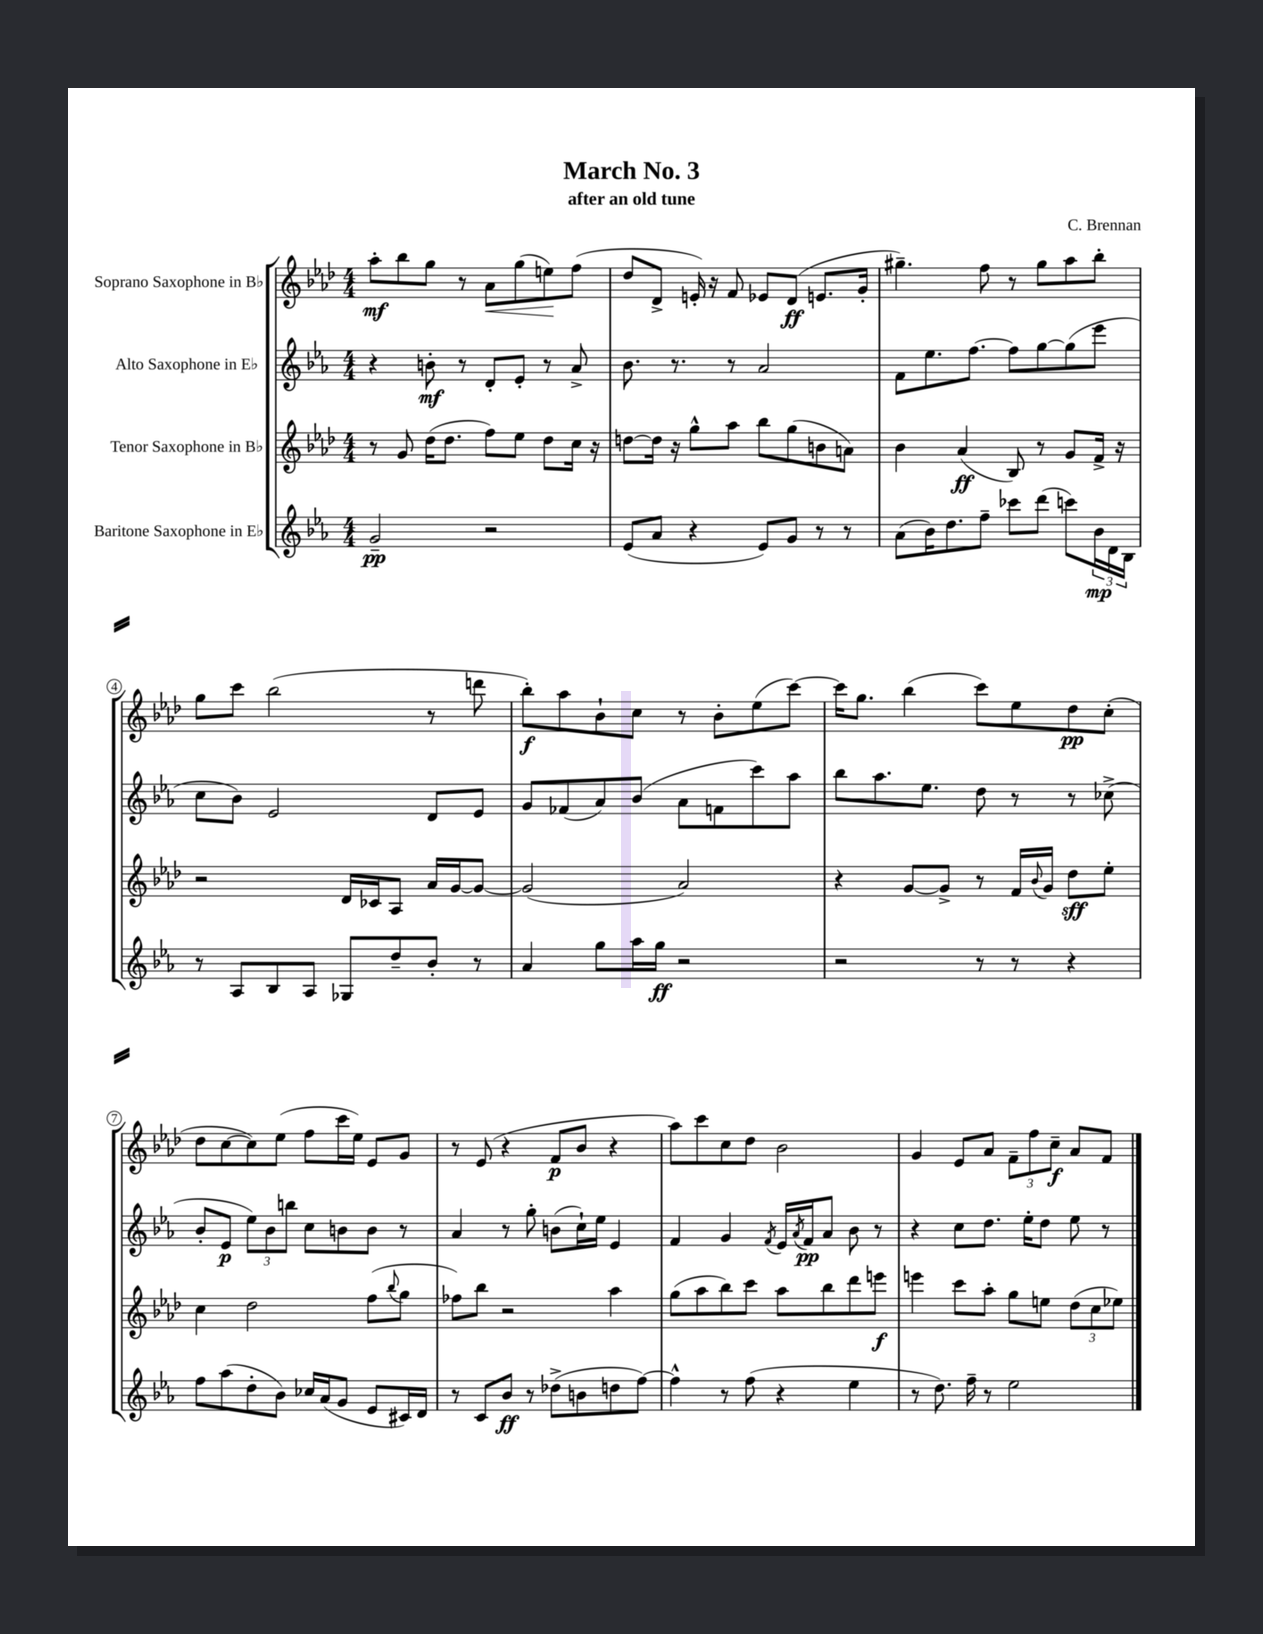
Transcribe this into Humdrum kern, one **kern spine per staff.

**kern	**dynam	**kern	**dynam	**kern	**dynam	**kern	**dynam
*part4	*part4	*part3	*part3	*part2	*part2	*part1	*part1
*staff4	*staff4	*staff3	*staff3	*staff2	*staff2	*staff1	*staff1
*I"Baritone Saxophone in E♭	*	*I"Tenor Saxophone in B♭	*	*I"Alto Saxophone in E♭	*	*I"Soprano Saxophone in B♭	*
*clefG2	*	*clefG2	*	*clefG2	*	*clefG2	*
*k[b-e-a-]	*	*k[b-e-a-d-]	*	*k[b-e-a-]	*	*k[b-e-a-d-]	*
*M4/4	*	*M4/4	*	*M4/4	*	*M4/4	*
=1	=1	=1	=1	=1	=1	=1	=1
2g~/	pp	8r	.	4r	.	8aa-'\L	mf
.	.	8g/	.	.	.	8bb-\	.
.	.	(16dd-\KL	.	8bn'\	mf	8gg\J	.
.	.	8.dd-\J	.	.	.	.	.
.	.	.	.	8r	.	8r	.
!	!	!	!	!	!	!	!LO:HP:b
2r	.	8ff\L)	.	8d'/L	.	8a-\L	<
.	.	8ee-\J	.	8e-'/J	.	(8gg\	.
.	.	8dd-\L	.	8r	.	8een\)	.
.	.	16cc\Jk	.	8a-^/	.	(8ff\J	[
.	.	16r	.	.	.	.	.
=2	=2	=2	=2	=2	=2	=2	=2
(8e-/L	.	[8ddn\L	.	8.b-\	.	8dd-/L	.
8a-/J	.	16dd\Jk]	.	.	.	8d-^/J	.
.	.	16r	.	8.r	.	.	.
4r	.	8gg^^\L	.	.	.	16en'/)	.
.	.	.	.	.	.	16r	.
.	.	8aa-\J	.	8r	.	8f/	.
8e-/L)	.	8bb-\L	.	2a-/	.	8e-X/L	.
8g/J	.	(8gg\	.	.	.	(8d-/J	ff
8r	.	8bn\	.	.	.	8.en/L	.
8r	.	8an\J)	.	.	.	.	.
.	.	.	.	.	.	16g'/Jk	.
=3	=3	=3	=3	=3	=3	=3	=3
(8a-\L	.	4b-\	.	8f\L	.	4.gg#X~\)	.
16b-\K)	.	.	.	8.ee-\	.	.	.
8.dd\	.	.	.	.	.	.	.
.	.	(4a-/	ff	.	.	.	.
.	.	.	.	[8.ff\J	.	.	.
8ff~\J	.	.	.	.	.	8ff\	.
8ccc-X\L	.	8B-/)	.	8ff\L]	.	8r	.
(8ddd\J	.	8r	.	[8gg\	.	8gg#\L	.
8cccn\L)	.	8g/L	.	(8gg\]	.	8aa-\	.
24b-\L	mp	16f^/Jk	.	8eee-\J	.	8bb-'\J	.
24d\	.	.	.	.	.	.	.
.	.	16r	.	.	.	.	.
24B-\JJ	.	.	.	.	.	.	.
!!LO:LB:g=z
=4	=4	=4	=4	=4	=4	=4	=4
8r	.	2r	.	8cc\L	.	8gg\L	.
8A-/L	.	.	.	8b-\J)	.	8ccc\J	.
8B-/	.	.	.	2e-/	.	(2bb-\	.
8A-/J	.	.	.	.	.	.	.
8G-X/L	.	16d-/LL	.	.	.	.	.
.	.	16c-X/J	.	.	.	.	.
8dd~/	.	8A-/J	.	.	.	.	.
8b-'/J	.	16a-/LL	.	8d/L	.	8r	.
.	.	[16g/J	.	.	.	.	.
8r	.	8g/J_	.	8e-/J	.	8dddn\	.
=5	=5	=5	=5	=5	=5	=5	=5
4a-/	.	(2g/]	.	8g/L	.	8bb-'\L)	f
.	.	.	.	(8f-X/	.	8aa-\	.
8gg\L	.	.	.	8a-/)	.	8b-`\	.
16aa-\L	.	.	.	(8b-/J	.	8cc\J	.
16gg\JJ	ff	.	.	.	.	.	.
2r	.	2a-/)	.	8a-\L	.	8r	.
.	.	.	.	8fn\	.	8b-'\L	.
.	.	.	.	8ccc\)	.	(8ee-\	.
.	.	.	.	8aa-\J	.	[8ccc\J)	.
=6	=6	=6	=6	=6	=6	=6	=6
2r	.	4r	.	8bb-\L	.	16ccc\KL]	.
.	.	.	.	.	.	8.gg\J	.
.	.	.	.	8.aa-\	.	.	.
.	.	[8g/L	.	.	.	(4bb-\	.
.	.	.	.	8.ee-\J	.	.	.
.	.	8g^/J]	.	.	.	.	.
8r	.	8r	.	8dd\	.	8ccc\L)	.
8r	.	16f/LL	.	8r	.	8ee-\	.
.	.	8qqb-/	.	.	.	.	.
.	.	16g/JJ	.	.	.	.	.
4r	.	8dd-\L	sff	8r	.	8dd-\	pp
.	.	8ee-'\J	.	(8cc-X^\	.	(8cc'\J	.
!!LO:LB:g=z
=7	=7	=7	=7	=7	=7	=7	=7
8ff\L	.	4cc\	.	8b-'/L	.	8dd-\L	.
(8aa-\	.	.	.	8e-/J	p	[8cc\	.
8dd'\	.	2dd-\	.	12ee-\L)	.	8cc\])	.
.	.	.	.	12b-\	.	.	.
8b-\J)	.	.	.	.	.	(8ee-\J	.
.	.	.	.	12bbn\J	.	.	.
16cc-X/LL	.	.	.	8cc\L	.	8ff\L	.
(16a-/J	.	.	.	.	.	.	.
8g/J	.	.	.	8bn\	.	16ccc\L	.
.	.	.	.	.	.	16ee-\JJ)	.
8e-/L	.	(8ff\L	.	8b\J	.	8e-/L	.
.	.	8qqbb-/	.	.	.	.	.
16c#X/L)	.	8gg\J	.	8r	.	8g/J	.
16d/JJ	.	.	.	.	.	.	.
=8	=8	=8	=8	=8	=8	=8	=8
8r	.	8ff-X\L)	.	4a-/	.	8r	.
8c/L	.	8bb-\J	.	.	.	(8e-/	.
8b-/J	ff	2r	.	8r	.	4r	.
8r	.	.	.	8gg'\	.	.	.
(8dd-X^\L	.	.	.	(8bn\L	.	8f/L	p
8bn\	.	.	.	16cc`\L)	.	8b-/J	.
.	.	.	.	16ee-\JJ	.	.	.
8ddn\	.	4aa-\	.	4e-/	.	4r	.
[8ff\J)	.	.	.	.	.	.	.
=9	=9	=9	=9	=9	=9	=9	=9
4ff^^\]	.	(8gg\L	.	4f/	.	8aa-\L)	.
.	.	8aa-\	.	.	.	8ccc\	.
8r	.	8bb-\)	.	4g/	.	8cc\	.
(8ff\	.	8ccc\J	.	.	.	8dd-\J	.
.	.	.	.	8qf/	.	.	.
4r	.	8aa-\L	.	16e-/LL	.	2b-\	.
.	.	.	.	8qa-/	.	.	.
.	.	.	.	16f/J	pp	.	.
.	.	8bb-\	.	8a-/J	.	.	.
4ee-\	.	8ddd-\	.	8b-\	.	.	.
.	.	8eeen\J	f	8r	.	.	.
=10	=10	=10	=10	=10	=10	=10	=10
8r	.	4eeen\	.	4r	.	4g/	.
8.dd\)	.	.	.	.	.	.	.
.	.	8ccc\L	.	8cc\L	.	8e-/L	.
16ff~\	.	.	.	.	.	.	.
8r	.	8aa-'\J	.	8.dd\J	.	8a-/J	.
2ee-\	.	8gg\L	.	.	.	12f~\L	.
.	.	.	.	16ee-'\KL	.	.	.
.	.	.	.	.	.	12ff\	.
.	.	8een\J	.	8dd\J	.	.	.
.	.	.	.	.	.	12cc~\J	f
.	.	(12dd-\L	.	8ee-\	.	8a-/L	.
.	.	12cc\	.	.	.	.	.
.	.	.	.	8r	.	8f/J	.
.	.	12ee-X\J)	.	.	.	.	.
==	==	==	==	==	==	==	==
*-	*-	*-	*-	*-	*-	*-	*-
